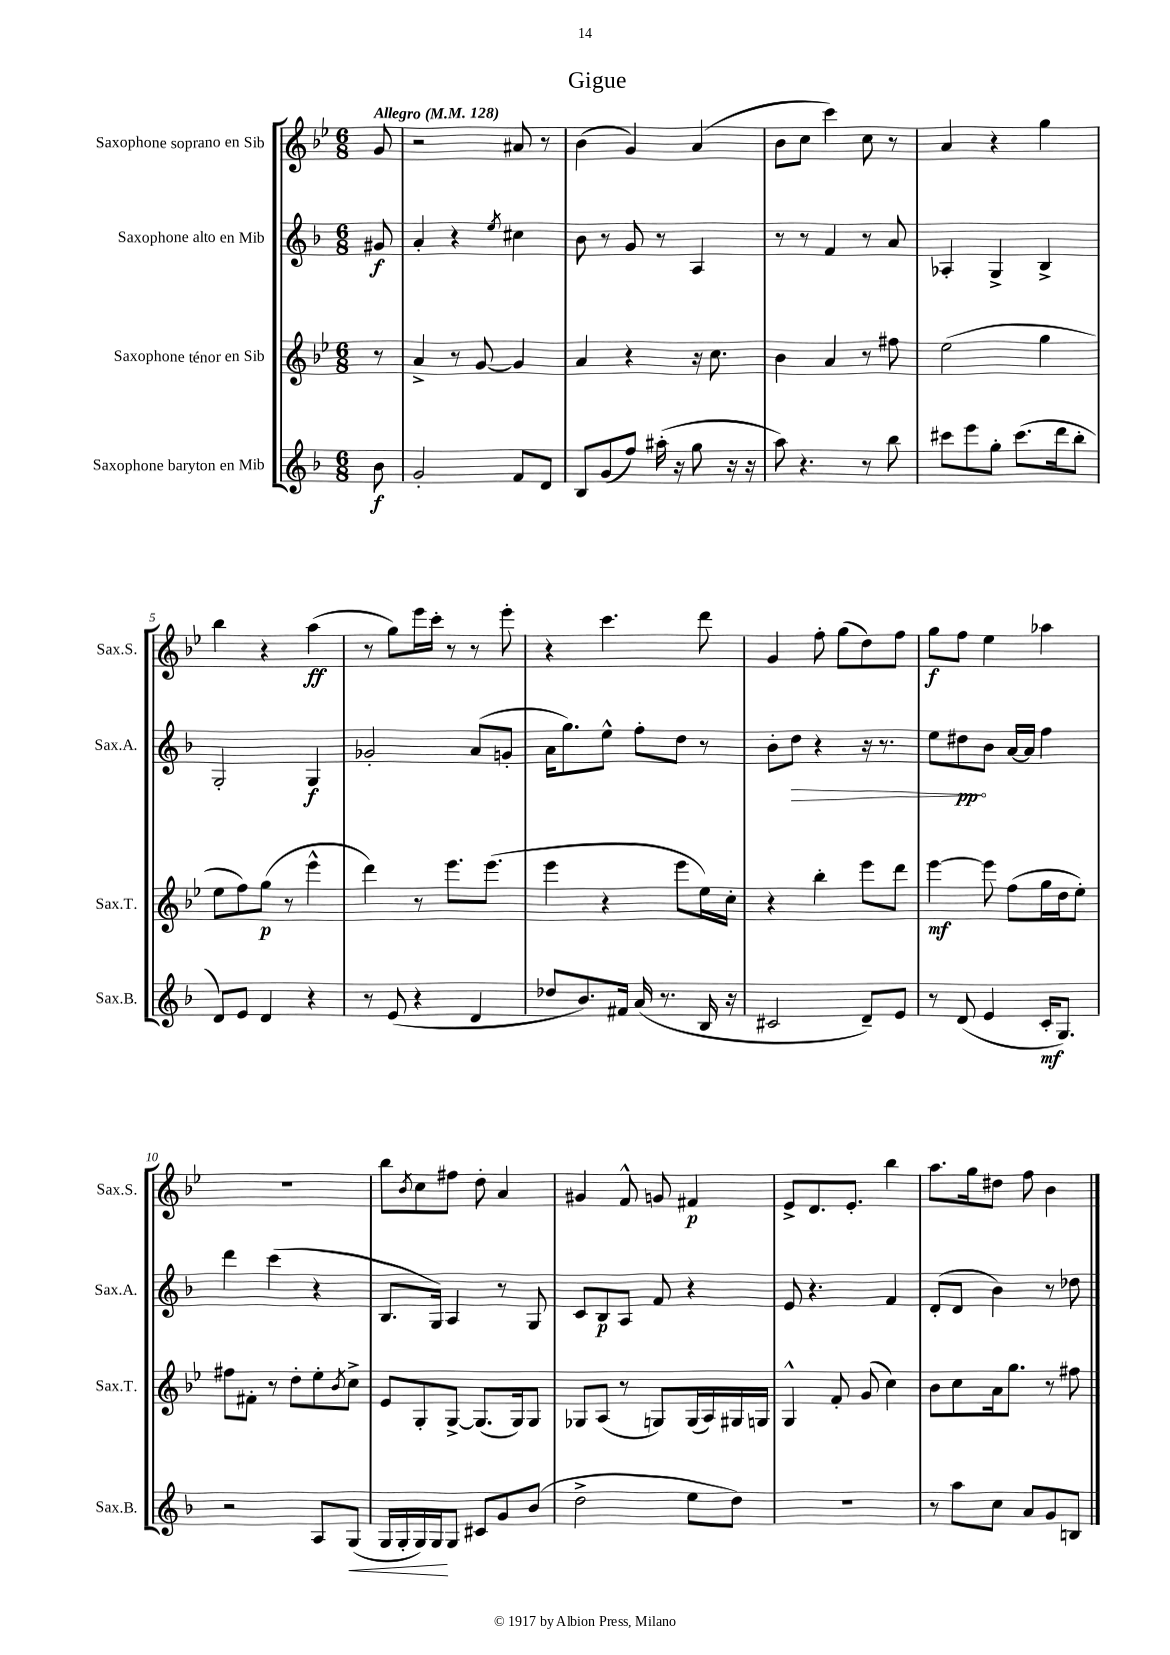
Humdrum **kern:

**kern	**kern	**kern	**kern
*staff4	*staff3	*staff2	*staff1
*clefG2	*clefG2	*clefG2	*clefG2
*k[b-]	*k[b-e-]	*k[b-]	*k[b-e-]
*M6/8	*M6/8	*M6/8	*M6/8
*MM128	*MM128	*MM128	*MM128
8b-	8r	8g#	8g
=	=	=	=
2g'	4a^	4a'	2r
.	8r	4r	.
.	[8g	.	.
.	.	8qee	.
8f	4g]	4cc#	8a#
8d	.	.	8r
=	=	=	=
8B-	4a	8b-	(4b-
(8g	.	8r	.
8ff)	4r	8g	4g)
(16aa#'	.	8r	.
16r	.	.	.
8gg	16r	4A	(4a
.	8.cc	.	.
16r	.	.	.
16r	.	.	.
=	=	=	=
8aa)	4b-	8r	8b-
4.r	.	8r	8cc
.	4a	4f	4ccc)
8r	8r	8r	8cc
8bb-	8ff#	8a	8r
=	=	=	=
8ccc#	(2ee-	4A-'	4a
8eee	.	.	.
8gg'	.	4G^	4r
(8.ccc#	.	.	.
.	4gg	4B-^	4gg
16ddd	.	.	.
8bb-'	.	.	.
=	=	=	=
8d)	8ee-	2G'	4bb-
8e	8ff)	.	.
4d	(8gg	.	4r
.	8r	.	.
4r	4eee-^^	4G	(4aa
=	=	=	=
8r	4ddd)	2g-'	8r
(8e	.	.	8gg)
4r	8r	.	16eee-
.	.	.	16ccc'
.	8.eee-	.	8r
4d	.	(8a	8r
.	(8.eee-	.	.
.	.	8g'	8eee-'
=	=	=	=
8dd-	4eee-	16a	4r
.	.	8.gg)	.
8.b-)	.	.	.
.	4r	8ee^^	4.ccc
16f#	.	.	.
(16a	.	8ff'	.
8.r	.	.	.
.	8eee-	8dd	.
16B-	16ee-)	8r	8ddd
16r	16cc'	.	.
=	=	=	=
2c#	4r	8b-'	4g
.	.	8dd	.
.	4bb-'	4r	8ff'
.	.	.	(8gg
8d~)	8eee-	16r	8dd)
.	.	8.r	.
8e	8ddd	.	8ff
=	=	=	=
8r	[4eee-	8ee	8gg
(8d	.	8dd#	8ff
4e	8eee-]	8b-	4ee-
.	(8ff	[16a	.
.	.	16a]	.
16c'	16gg	4ff	4aa-
8.G)	16dd	.	.
.	8ee-')	.	.
=	=	=	=
2r	8ff#	4ddd	2.r
.	8f#'	.	.
.	8r	(4ccc	.
.	8dd'	.	.
8A	8ee-'	4r	.
.	8qb-	.	.
(8G	8cc^	.	.
=	=	=	=
16G	8e-	8.B-	8bb-
16G'	.	.	.
.	.	.	8qb-
16G)	8G'	.	8cc
16G	.	16G)	.
8G	[8G^	4A	8ff#
8c#	(8.G]	.	8dd'
8g	.	8r	4a
.	16G)	.	.
(8b-	8G	8G	.
=	=	=	=
2dd^	8G-	8c	4g#
.	(8A	8B-	.
.	8r	8A	8f^^
.	8G)	8f	8g
8ee	(16G	4r	4f#
.	16A)	.	.
8dd)	16G#	.	.
.	16G	.	.
=	=	=	=
2.r	4G^^	8e	8e-^
.	.	4.r	8.d
.	8f'	.	.
.	.	.	8.e-'
.	(8g	.	.
.	4cc)	4f	4bb-
=	=	=	=
8r	8b-	(8d'	8.aa
8aa	8cc	8d	.
.	.	.	16gg
8cc	16a	4b-)	8dd#
.	8.gg	.	.
8a	.	.	8ff
8g	8r	8r	4b-
8B	8ff#	8dd-	.
==	==	==	==
*-	*-	*-	*-
